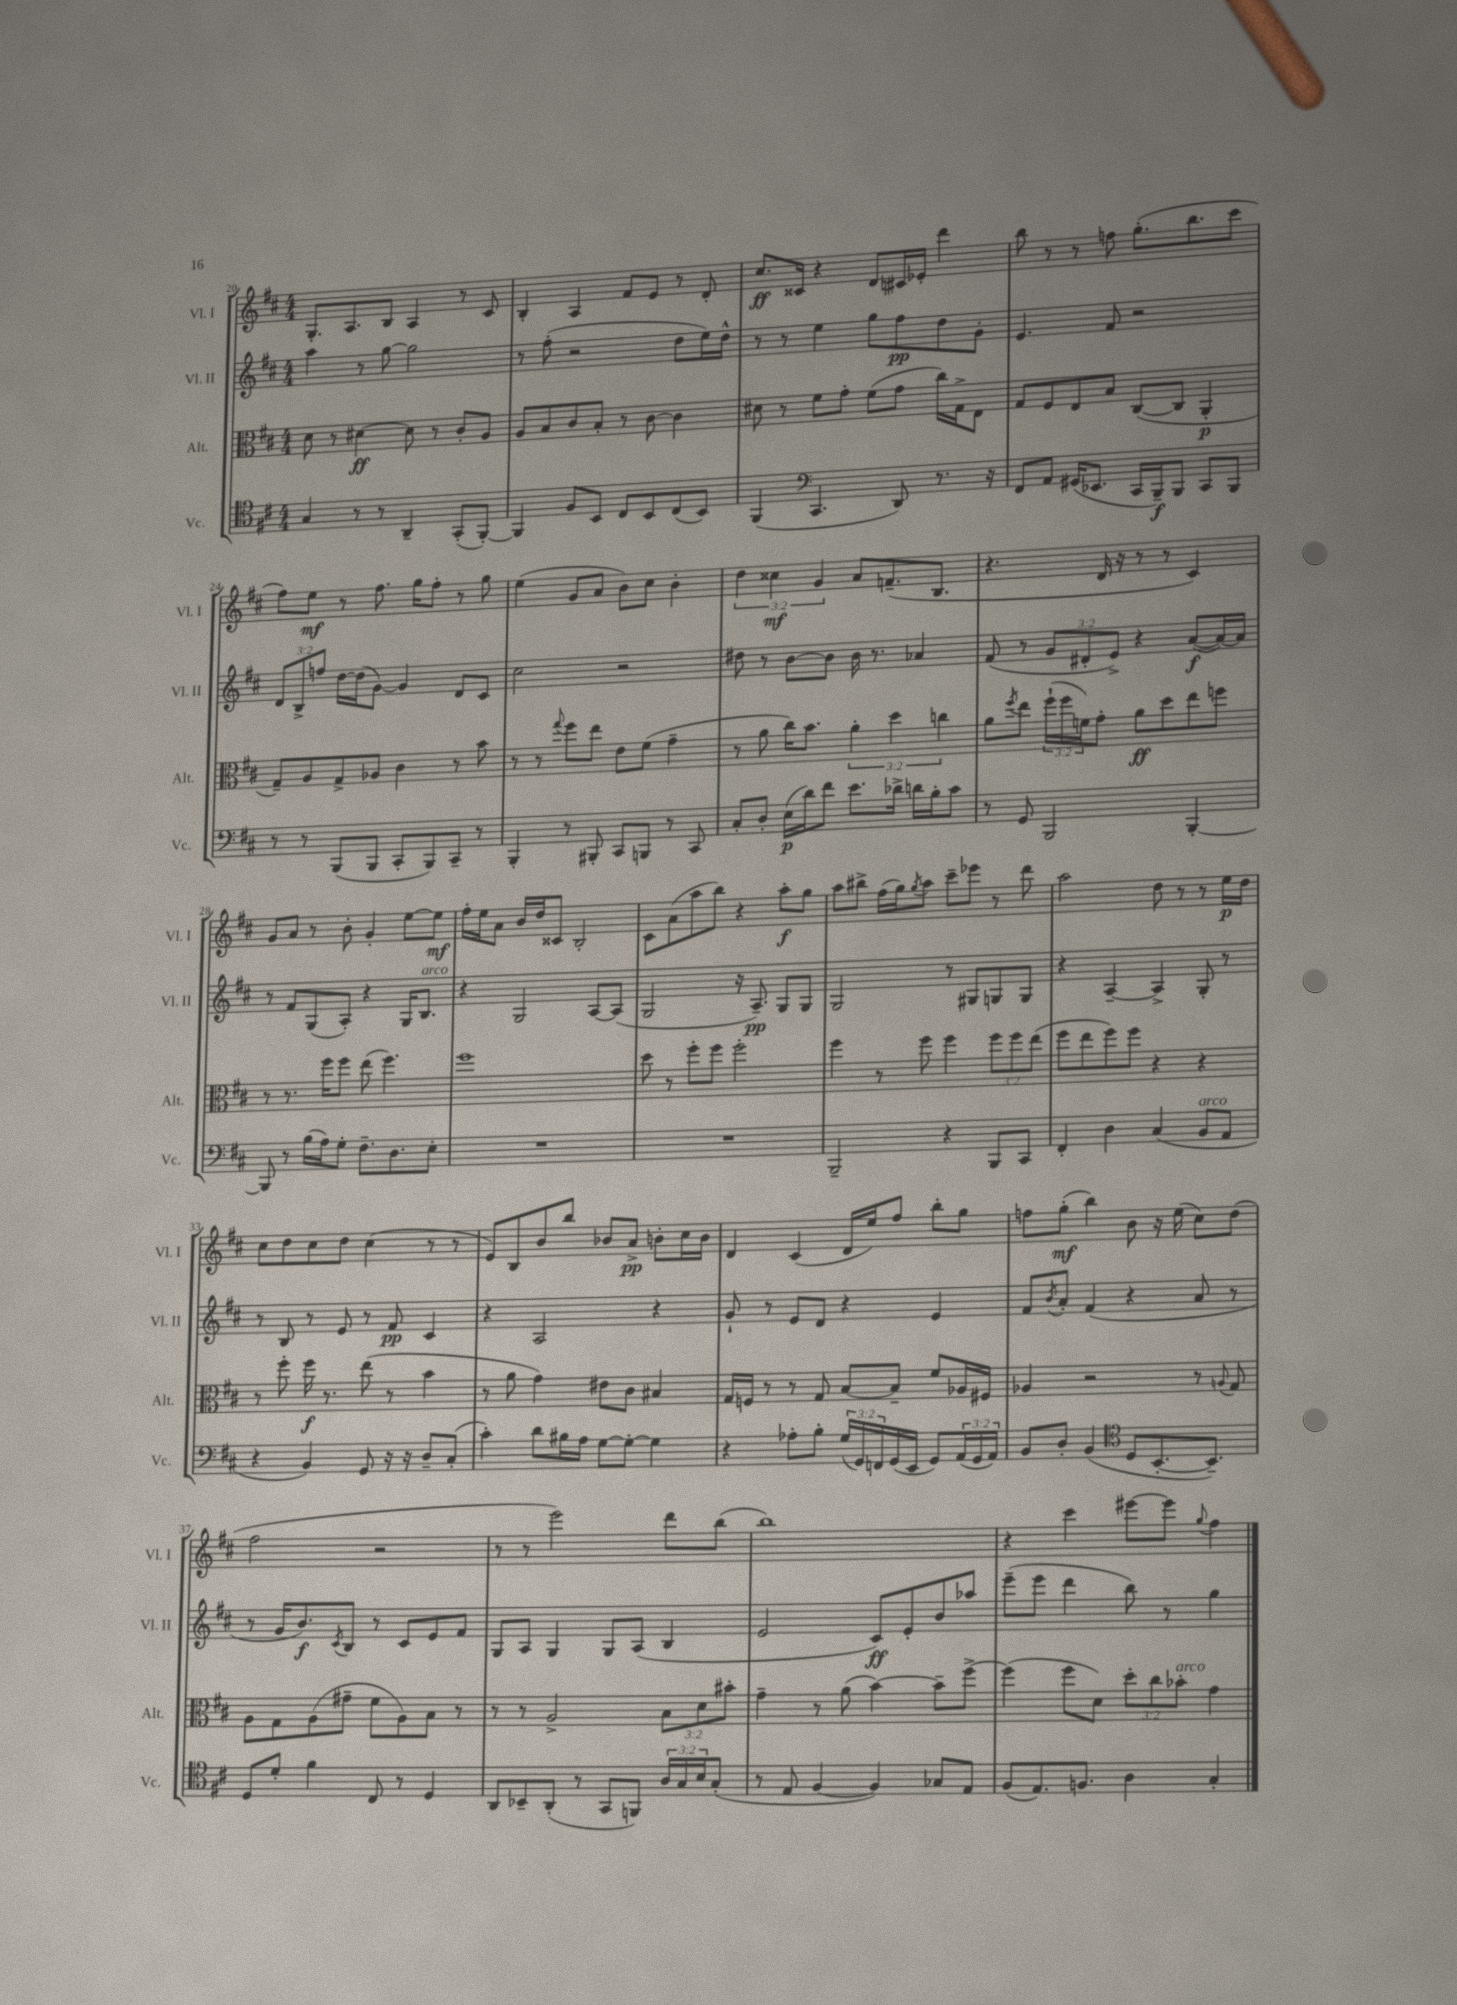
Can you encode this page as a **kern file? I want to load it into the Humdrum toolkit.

**kern	**dynam	**kern	**dynam	**kern	**dynam	**kern	**dynam
*part4	*part4	*part3	*part3	*part2	*part2	*part1	*part1
*staff4	*staff4	*staff3	*staff3	*staff2	*staff2	*staff1	*staff1
*I"Vc.	*	*I"Alt.	*	*I"Vl. II	*	*I"Vl. I	*
*I'Vc.	*	*I'Alt.	*	*I'Vl. II	*	*I'Vl. I	*
*clefC4	*	*clefC3	*	*clefG2	*	*clefG2	*
*k[f#c#]	*	*k[f#c#]	*	*k[f#c#]	*	*k[f#c#]	*
*M4/4	*	*M4/4	*	*M4/4	*	*M4/4	*
=20	=20	=20	=20	=20	=20	=20	=20
4G/	.	8d\	.	4aa\	.	8.G'/L	.
.	.	8r	.	.	.	.	.
.	.	.	.	.	.	8.A/	.
8r	.	[4d#X\	ff	8r	.	.	.
8r	.	.	.	[8gg\	.	8B/J	.
4AA~/	.	8d#\]	.	2gg\]	.	4A/	.
.	.	8r	.	.	.	.	.
(8GG'/L	.	8c#'/L	.	.	.	8r	.
[8FF#'/J)	.	8A/J	.	.	.	8c#/	.
=21	=21	=21	=21	=21	=21	=21	=21
4FF#/]	.	8A/L	.	8r	.	4B'/	.
.	.	8B/	.	(8ff#'\	.	.	.
8F#/L	.	8c#/	.	2r	.	4A/	.
8BB/J	.	8B'/J	.	.	.	.	.
8C#/L	.	8r	.	.	.	8f#/L	.
8BB/	.	[8c#\	.	.	.	8e/J	.
(8C#/	.	4c#\]	.	8dd\L	.	8r	.
8BB/J)	.	.	.	16ee\L)	.	8d'/	.
.	.	.	.	16dd^^\JJ	.	.	.
=22	=22	=22	=22	=22	=22	=22	=22
(4FF#/	.	8d#X\	.	8r	.	8.cc#/L	ff
.	.	8r	.	8r	.	.	.
.	.	.	.	.	.	16c##X/Jk	.
*clefF4	*	*	*	*	*	*	*
4.CC#/	.	8f#\L	.	4ee\	.	4r	.
.	.	8g'\J	.	.	.	.	.
.	.	(8f#\L	.	8gg\L	.	8d/L	.
8DD/)	.	8g\J	.	8ff#\	pp	16c#X/L	.
.	.	.	.	.	.	16e-X'/JJ	.
8.r	.	16cc#\LL)	.	8dd\	.	4ddd\	.
.	.	16G^\J	.	.	.	.	.
.	.	8E\J	.	8g'\J	.	.	.
16r	.	.	.	.	.	.	.
=23	=23	=23	=23	=23	=23	=23	=23
8FF#/L	.	8G/L	.	4.e/	.	8bb\	.
8AA/J	.	8F#/	.	.	.	8r	.
(16GG#X/KL	.	8E/	.	.	.	8r	.
8.EE-X/J	.	.	.	.	.	.	.
.	.	8B/J	.	8f#/	.	8ffn\	.
16CC#/LL	.	([8C#/L	.	2r	.	(8.gg'\L	.
16BBB~/J)	f	.	.	.	.	.	.
8BBB/J	.	8C#/J]	.	.	.	.	.
.	.	.	.	.	.	8.bb\	.
8CC#/L	.	4AA'/	p	.	.	.	.
8BBB/J	.	.	.	.	.	8ccc#\J	.
!!LO:LB:g=z
=24	=24	=24	=24	=24	=24	=24	=24
8r	.	8G~/L)	.	12d/L	.	8ff#\L)	.
.	.	.	.	12B^/	.	.	.
8r	.	8A/	.	.	.	8ee\J	mf
.	.	.	.	12ffn/J	.	.	.
(8BBB/L	.	8G^/	.	[16dd\LL	.	8r	.
.	.	.	.	(16dd\J]	.	.	.
8BBB/J	.	8A-X/J	.	[8g\J)	.	8.ff#\	.
8CC#'/L	.	4c#\	.	4g/]	.	.	.
.	.	.	.	.	.	16gg\KL	.
8BBB/)	.	.	.	.	.	8ff#'\J	.
8CC#~/J	.	8r	.	8d/L	.	8r	.
8r	.	8b\	.	8c#/J	.	8gg\	.
=25	=25	=25	=25	=25	=25	=25	=25
4BBB'/	.	8r	.	2cc#\	.	(4ee\	.
.	.	8r	.	.	.	.	.
.	.	8qqgg/	.	.	.	.	.
8r	.	8ff#\L	.	.	.	8g/L	.
8BBB#X'/	.	8ee\J	.	.	.	8a/J	.
8CC#/L	.	8e\L	.	2r	.	8b\L)	.
8BBBn/J	.	(8f#\J	.	.	.	8cc#\J	.
8r	.	4g~\	.	.	.	4b'\	.
8CC#/	.	.	.	.	.	.	.
=26	=26	=26	=26	=26	=26	=26	=26
8C#'/L	.	8r	.	8dd#X\	.	6dd\	.
8D'/J	.	8a\	.	8r	.	.	.
.	.	.	.	.	.	6cc##X\	mf
(16E\LL	p	16cc#\KL)	.	[8b\L	.	.	.
16d\J)	.	8.b\J	.	.	.	.	.
.	.	.	.	.	.	6g/	.
8f#\J	.	.	.	8b\J]	.	.	.
8.e\L	.	6a'\	.	16b\	.	8a/L	.
.	.	.	.	8.r	.	.	.
.	.	.	.	.	.	(8.fn~/	.
.	.	6dd\	.	.	.	.	.
16d-X^\Jk	.	.	.	.	.	.	.
16dn\LL	.	.	.	4a-X/	.	.	.
16B'\J	.	.	.	.	.	8.B/J	.
.	.	6ccn\	.	.	.	.	.
8c#\J	.	.	.	.	.	.	.
=27	=27	=27	=27	=27	=27	=27	=27
8r	.	8a\L	.	(8f#/	.	4.r	.
.	.	8qff#/	.	.	.	.	.
8GG/	.	8ee\J	.	8r	.	.	.
2BBB/	.	(24ff#`\LL	.	12g/L	.	.	.
.	.	24ff#\	.	.	.	.	.
.	.	24fn\J)	.	12d#X'/	.	.	.
.	.	8g'\J	.	.	.	16d/	.
.	.	.	.	12e^/J)	.	.	.
.	.	.	.	.	.	16r	.
.	.	8a\L	ff	4r	.	8r	.
.	.	8dd\	.	.	.	8r	.
[4BBB'/	.	8ee\	.	([8a/L	f	4c#/)	.
.	.	8ffn\J	.	16a/L_)	.	.	.
.	.	.	.	16a/JJ]	.	.	.
!!LO:LB:g=z
=28	=28	=28	=28	=28	=28	=28	=28
8BBB/]	.	8r	.	8r	.	8g/L	.
8r	.	8.r	.	8f#/L	.	8a/J	.
(16B\LL	.	.	.	(8G/	.	8r	.
16A\J)	.	16ff#\KL	.	.	.	.	.
8G'\J	.	8ff#\J	.	8A'/J)	.	8b'\	.
8.F#~\L	.	(8ee\	.	4r	.	4g'/	.
.	.	4.ff#\)	.	.	.	.	.
8.D\	.	.	.	.	.	.	.
.	.	.	.	16G/KL	.	[8ee\L	.
!	!	!	!	!LO:TX:a:i:t=arco	!	!	!
.	.	.	.	8.B/J	.	.	.
8E'\J	.	.	.	.	.	8ee\J]	mf
=29	=29	=29	=29	=29	=29	=29	=29
1r	.	1ff#	.	4r	.	16ff#'\LL	.
.	.	.	.	.	.	16ee\J	.
.	.	.	.	.	.	8a\J	.
.	.	.	.	2G/	.	16b/LL	.
.	.	.	.	.	.	16dd/J	.
.	.	.	.	.	.	8c##X/J	.
.	.	.	.	.	.	2B'/	.
.	.	.	.	[8A/L	.	.	.
.	.	.	.	(8A/J]	.	.	.
=30	=30	=30	=30	=30	=30	=30	=30
1r	.	8dd\	.	2G/	.	8c#\L	.
.	.	8r	.	.	.	(8a\	.
.	.	8ff#'\L	.	.	.	8aa\	.
.	.	8ff#\J	.	.	.	8bb\J)	.
.	.	2ff#'\	.	16r	.	4r	.
.	.	.	.	8.A~/)	pp	.	.
.	.	.	.	8G/L	.	8aa'\L	f
.	.	.	.	8G/J	.	8gg\J	.
=31	=31	=31	=31	=31	=31	=31	=31
2BBB~/	.	4ff#\	.	2G/	.	8aa\L	.
.	.	.	.	.	.	8bb#X^\J	.
.	.	8r	.	.	.	(16ff#\LL	.
.	.	.	.	.	.	16gg\J)	.
.	.	.	.	.	.	8qgg/	.
.	.	8ff#\	.	.	.	8aa\J	.
4r	.	4ff#\	.	8r	.	8ccc#~\L	.
.	.	.	.	8G#X/L	.	8eee-X\J	.
8BBB/L	.	12ff#\L	.	8Gn/	.	8r	.
.	.	12ff#\	.	.	.	.	.
8CC#/J	.	.	.	8G/J	.	8ddd\	.
.	.	(12ee\J	.	.	.	.	.
=32	=32	=32	=32	=32	=32	=32	=32
4FF#'/	.	8ff#\L	.	4r	.	2aa\	.
.	.	8ee\	.	.	.	.	.
4D\	.	8ff#\)	.	[4A~/	.	.	.
.	.	8ff#\J	.	.	.	.	.
(4C#/	.	4r	.	4A^/]	.	8dd\	.
.	.	.	.	.	.	8r	.
!LO:TX:a:i:t=arco	!	!	!	!	!	!	!
8BB/L	.	4r	.	8G'/	.	8r	.
8AA/J	.	.	.	8r	.	16ee\LL	p
.	.	.	.	.	.	16dd\JJ	.
!!LO:LB:g=z
=33	=33	=33	=33	=33	=33	=33	=33
4r	.	8r	.	8r	.	8cc#\L	.
.	.	8ff#'\	.	8B/	.	8dd\	.
4BB/)	.	16ff#\	f	8r	.	8cc#\	.
.	.	8.r	.	.	.	.	.
.	.	.	.	8e/	.	8dd\J	.
8GG/	.	(8ee\	.	8r	.	(4cc#\	.
16r	.	8r	.	8f#/	pp	.	.
16r	.	.	.	.	.	.	.
8D~/L	.	4b\	.	4c#/	.	8r	.
(8C#'/J	.	.	.	.	.	8r	.
=34	=34	=34	=34	=34	=34	=34	=34
4c#'\)	.	8r	.	4r	.	8e/L)	.
.	.	8a\	.	.	.	8B/	.
8d\L	.	4g\)	.	2A/	.	8b/	.
16B#X\L	.	.	.	.	.	8bb/J	.
16A\JJ	.	.	.	.	.	.	.
[8G\L	.	8e#X\L	.	.	.	8b-X/L	.
8G'\J_	.	8c#\J	.	.	.	8a^/J	pp
4G\]	.	4B#X/	.	4r	.	8bn'\L	.
.	.	.	.	.	.	16cc#\L	.
.	.	.	.	.	.	16b\JJ	.
=35	=35	=35	=35	=35	=35	=35	=35
4r	.	16G/LL	.	8g`/	.	4d/	.
.	.	16Fn/JJ	.	.	.	.	.
.	.	8r	.	8r	.	.	.
8A-X'\L	.	8r	.	8e/L	.	(4c#/	.
8B'\J	.	8G/	.	8d/J	.	.	.
(24G/LL	.	[8B/L	.	4r	.	16d/LL	.
24GG/)	.	.	.	.	.	.	.
.	.	.	.	.	.	16ee/J)	.
24FFn/	.	.	.	.	.	.	.
(16GG/	.	8B~/J]	.	.	.	8ff#/J	.
16EE/JJ	.	.	.	.	.	.	.
8GG/L)	.	8f#/L	.	4e/	.	8bb'\L	.
(24AA/L	.	16A-X/L	.	.	.	8gg\J	.
24GG/	.	.	.	.	.	.	.
.	.	16F#X/JJ	.	.	.	.	.
24AA/JJ)	.	.	.	.	.	.	.
=36	=36	=36	=36	=36	=36	=36	=36
8BB/L	.	4A-X/	.	8f#/L	.	8ffn\L	.
.	.	.	.	8qb/	.	.	.
8D'/J	.	.	.	8a'/J	.	(8gg'\J	mf
(4BB/	.	2r	.	(4f#/	.	4bb\)	.
*clefC4	*	*	*	*	*	*	*
8D/L	.	.	.	4r	.	8b\	.
[8.BB'/	.	.	.	.	.	16r	.
.	.	.	.	.	.	(16ee\	.
.	.	8r	.	8a/	.	8cc#\L)	.
8.BB~/J])	.	.	.	.	.	.	.
.	.	8qqAn/	.	.	.	.	.
.	.	8G/	.	8r	.	(8dd\J	.
!!LO:LB:g=z
=37	=37	=37	=37	=37	=37	=37	=37
8D/L	.	8A\L	.	8r	.	2ff#\	.
8d'/J	.	8G\	.	16g/KL	.	.	.
.	.	.	.	8.b/)	f	.	.
4f#\	.	(8A\	.	.	.	.	.
.	.	.	.	8qc#/	.	.	.
.	.	8g#X~\J	.	8B/J	.	.	.
8C#/	.	8f#\L	.	8r	.	2r	.
8r	.	8A\)	.	8c#/L	.	.	.
4D/	.	8B\J	.	8e/	.	.	.
.	.	8r	.	8f#/J	.	.	.
=38	=38	=38	=38	=38	=38	=38	=38
8AA/L	.	8r	.	8G/L	.	8r	.
8BB-X~/	.	8r	.	8A/J	.	8r	.
(8AA'/J	.	2A^/	.	4G/	.	2eee\)	.
8r	.	.	.	.	.	.	.
8GG/L	.	.	.	8G/L	.	.	.
8FFn/J)	.	.	.	(8A/J	.	.	.
24A/LL	.	12B\L	.	4B/	.	8ddd\L	.
24G/	.	.	.	.	.	.	.
24B/J	.	12d\	.	.	.	.	.
(8G'/J	.	.	.	.	.	(8bb\J	.
.	.	12b#X'\J	.	.	.	.	.
=39	=39	=39	=39	=39	=39	=39	=39
8r	.	4g~\	.	2e/	.	1bb)	.
8E/	.	.	.	.	.	.	.
[4F#/	.	8r	.	.	.	.	.
.	.	(8a\	.	.	.	.	.
4F#/])	.	[4b\)	.	8c#/L)	ff	.	.
.	.	.	.	8e'/	.	.	.
8G-X/L	.	8b~\L]	.	8b/	.	.	.
8E/J	.	[8ff#^\J	.	8aa-X/J	.	.	.
=40	=40	=40	=40	=40	=40	=40	=40
(8F#/L	.	(4ff#\]	.	(8eee~\L	.	4r	.
8.E/)	.	.	.	8eee\J	.	.	.
.	.	8ff#\L	.	4ddd\	.	4ccc#\	.
8.Fn/J	.	.	.	.	.	.	.
.	.	8d\J)	.	.	.	.	.
4A\	.	12dd'\L	.	8bb\)	.	[8eee#X\L	.
.	.	12cc#\	.	.	.	.	.
.	.	.	.	8r	.	8eee#\J]	.
!	!	!LO:TX:a:i:t=arco	!	!	!	!	!
.	.	12b-X'\J	.	.	.	.	.
.	.	.	.	.	.	8qqgg/	.
4G'/	.	4g\	.	4gg\	.	4ff#\	.
==	==	==	==	==	==	==	==
*-	*-	*-	*-	*-	*-	*-	*-
